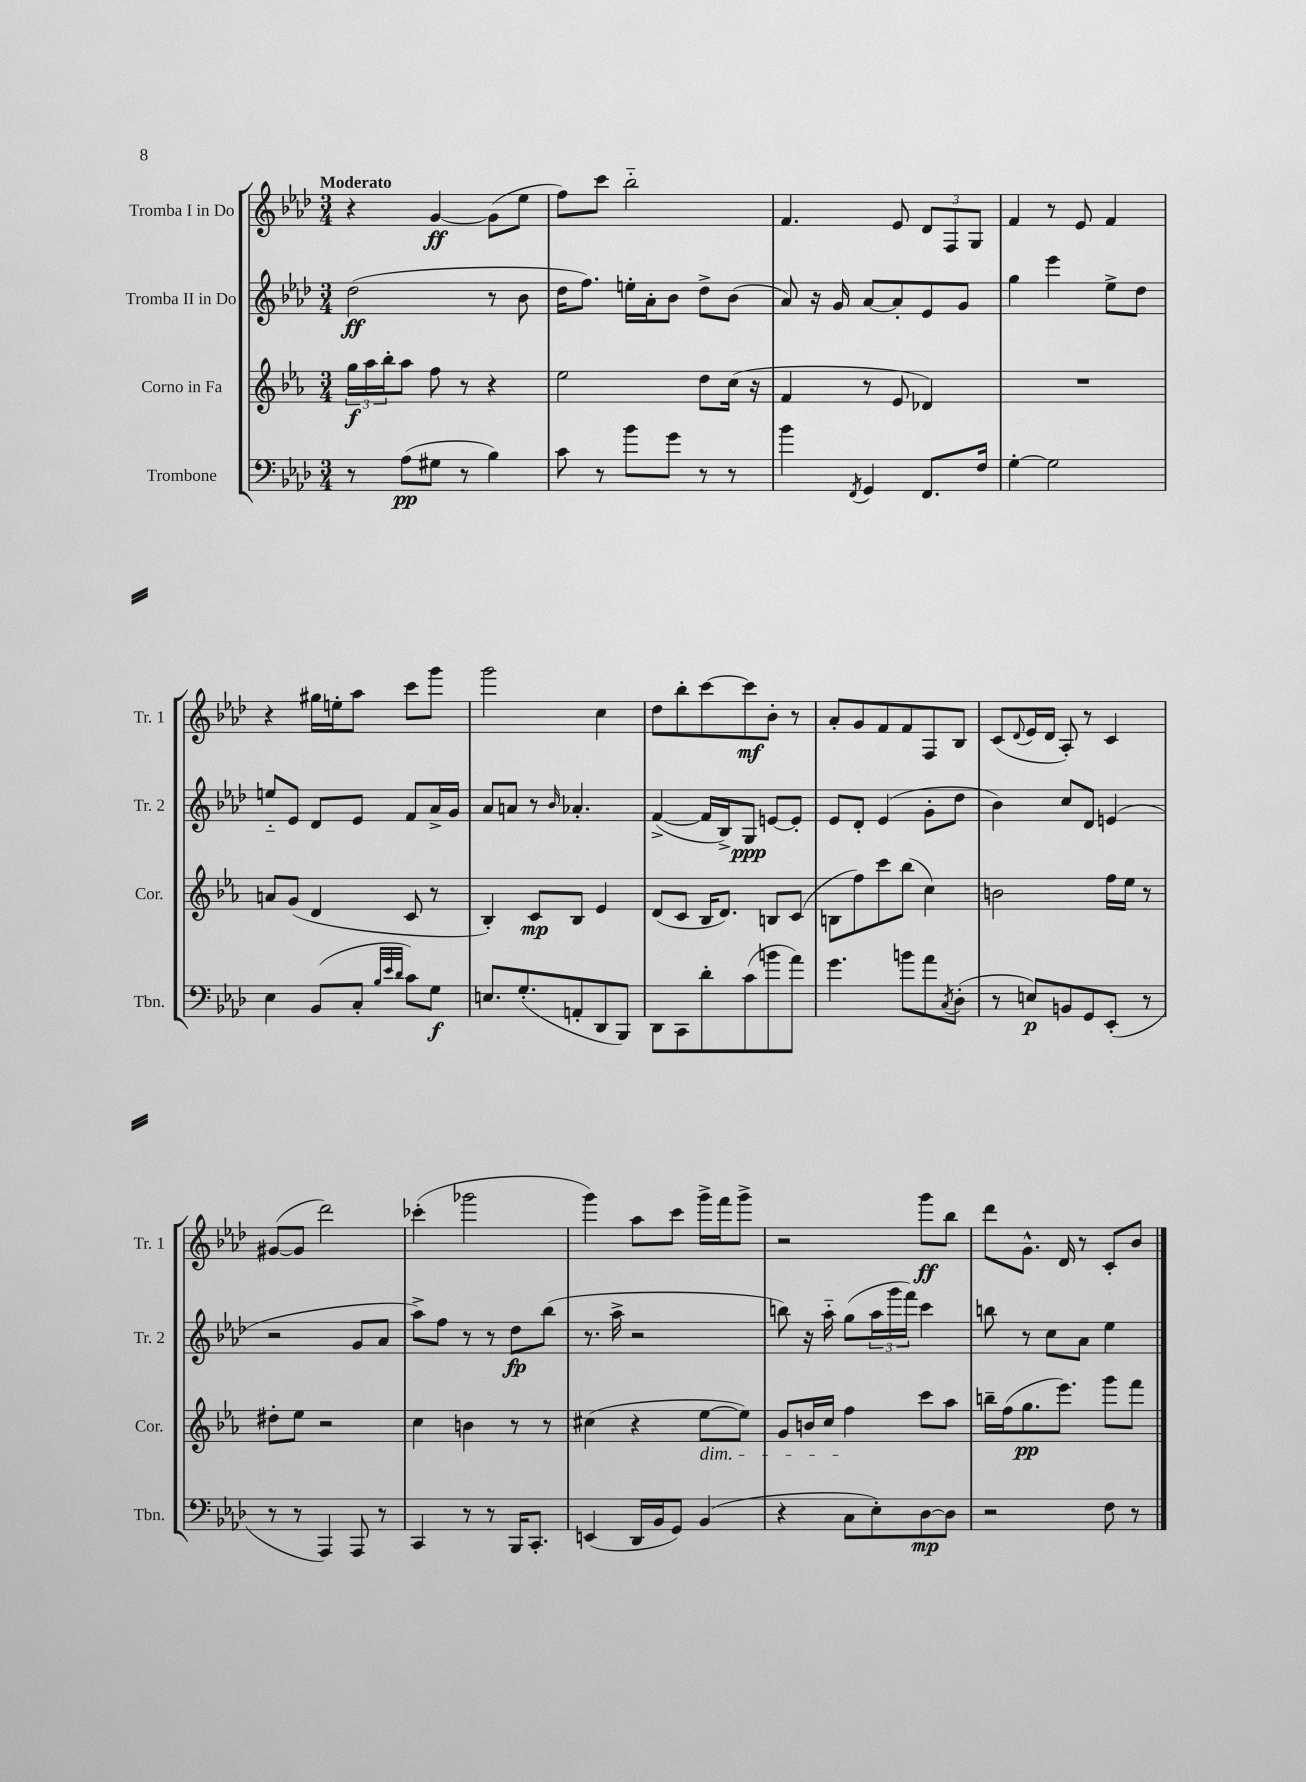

**kern	**kern	**kern	**kern
*staff4	*staff3	*staff2	*staff1
*clefF4	*clefG2	*clefG2	*clefG2
*k[b-e-a-d-]	*k[b-e-a-]	*k[b-e-a-d-]	*k[b-e-a-d-]
*M3/4	*M3/4	*M3/4	*M3/4
8r	24gg\LL	(2dd-\	4r
.	24aa-\	.	.
.	24bb-'\J	.	.
(8A-\L	8aa-\J	.	.
8G#\J	8ff\	.	[4g/
8r	8r	.	.
4B-\)	4r	8r	(8g\]L
.	.	8b-\	8ee-\J
=	=	=	=
8c\	2ee-\	16dd-\LK	8ff\L)
.	.	8.ff\J)	.
8r	.	.	8ccc\J
8b-\L	.	16ee'\LL	2bb-'~\
.	.	16a-'\J	.
8g\J	.	8b-\J	.
8r	8dd\L	8dd-^\L	.
8r	(16cc\Jk	(8b-\J	.
.	16r	.	.
=	=	=	=
4b-\	4f/	8a-/)	4.f/
.	.	16r	.
.	.	16g/	.
8qFF/	.	.	.
4GG/	8r	[8a-/L	.
.	8e-/	8a-'/]	8e-/
8.FF/L	4d-/)	8e-/	12d-/L
.	.	.	12F/
.	.	8g/J	.
.	.	.	12G/J
16F/Jk	.	.	.
=	=	=	=
[4G'\	2.r	4gg\	4f/
2G\]	.	4eee-\	8r
.	.	.	8e-/
.	.	8ee-^\L	4f/
.	.	8dd-\J	.
=	=	=	=
4E-\	8a/L	8ee'~/L	4r
.	(8g/J	8e-/J	.
(8BB-/L	4d/	8d-/L	16gg#\LL
.	.	.	16ee'\J
8C'/J	.	8e-/J	8aa-\J
32qqB-/LLL	.	.	.
32qqe-/	.	.	.
32qqd-/JJJ	.	.	.
8c\L)	8c/	8f/L	8ccc\L
8G\J	8r	16a-^/L	8ggg\J
.	.	16g/JJ	.
=	=	=	=
8.E/L	4B-'/)	8a-/L	2ggg\
.	.	8a/J	.
(8.G'/	.	.	.
.	8c/L	8r	.
.	.	16qqb-/	.
8AA'/	8B-/J	4.a-'/	.
8DD-/	4e-/	.	4cc\
8BBB-/J)	.	.	.
=	=	=	=
8DD-\L	(8d/L	([4f^/	8dd-\L
8CC\	8c/J	.	8bb-'\
8d-'\	16B-/LK	16f/]LL	[8ccc\
.	8.d/J)	16B-^/J)	.
(8c\	.	8G/J	8ccc\]
8b\	8B/L	[8e/L	8b-'\J
8a-\J)	(8c/J	8e'/]J	8r
=	=	=	=
4.g\	8B\L	8e-/L	8a-'/L
.	8ff\)	8d-'/J	8g/
.	8ccc\	(4e-/	8f/
8b\L	(8bb-\J	.	8f/
8a-\	4cc\)	8g'\L	8F/
8qC/	.	.	.
(8D-'\J	.	8dd-\J	8B-/J
=	=	=	=
8r	2b\	4b-\)	(8c/L
.	.	.	8qqd-/
8E/L)	.	.	16e-/L
.	.	.	16d-/JJ
8BB/	.	8cc/L	8A-'/)
8GG/	.	8d-/J	8r
(8EE-'/J	16ff\LL	(4e/	4c/
.	16ee-\JJ	.	.
8r	8r	.	.
=	=	=	=
8r	8dd#'\L	2r	([8g#/L
8r	8ee-\J	.	8g#/]J
4AAA-/)	2r	.	2ddd-\)
8AAA-/	.	8g/L	.
8r	.	8a-/J	.
=	=	=	=
4CC/	4cc\	8aa-^\L)	(4ccc-'\
.	.	8ff\J	.
8r	4b\	8r	2ggg-\
8r	.	8r	.
16BBB-/LK	8r	8dd-\L	.
8.CC'/J	.	.	.
.	8r	(8bb-\J	.
=	=	=	=
(4EE/	(4cc#\	8.r	4ggg\)
.	.	16aa-^\	.
16DD-/LL	4r	2r	8aa-\L
16BB-/J	.	.	.
8GG/J)	.	.	8ccc\J
(4BB-/	[8ee-\L	.	16ggg^\LL
.	.	.	16fff\J
.	8ee-\]J)	.	8ggg^\J
=	=	=	=
4r	8g/L	8bb\)	2r
.	16b/L	16r	.
.	16cc/JJ	16aa-'~\	.
8C\L	4ff\	(8gg\L	.
8E-'\)	.	24aa-\L	.
.	.	24ggg\	.
.	.	24fff\JJ)	.
[8D-\	8ccc\L	4ccc\	8ggg\L
8D-\]J	8aa-\J	.	8bb-\J
=	=	=	=
2r	16bb~\LL	8bb\	8ddd-\L
.	(16ff\J	.	.
.	8.gg\	8r	8.g^^\J
.	.	8cc\L	.
.	8.eee-\J)	.	16d-/
.	.	8a-\J	8r
8F\	8ggg\L	4ee-\	8c'/L
8r	8fff\J	.	8b-/J
==	==	==	==
*-	*-	*-	*-
